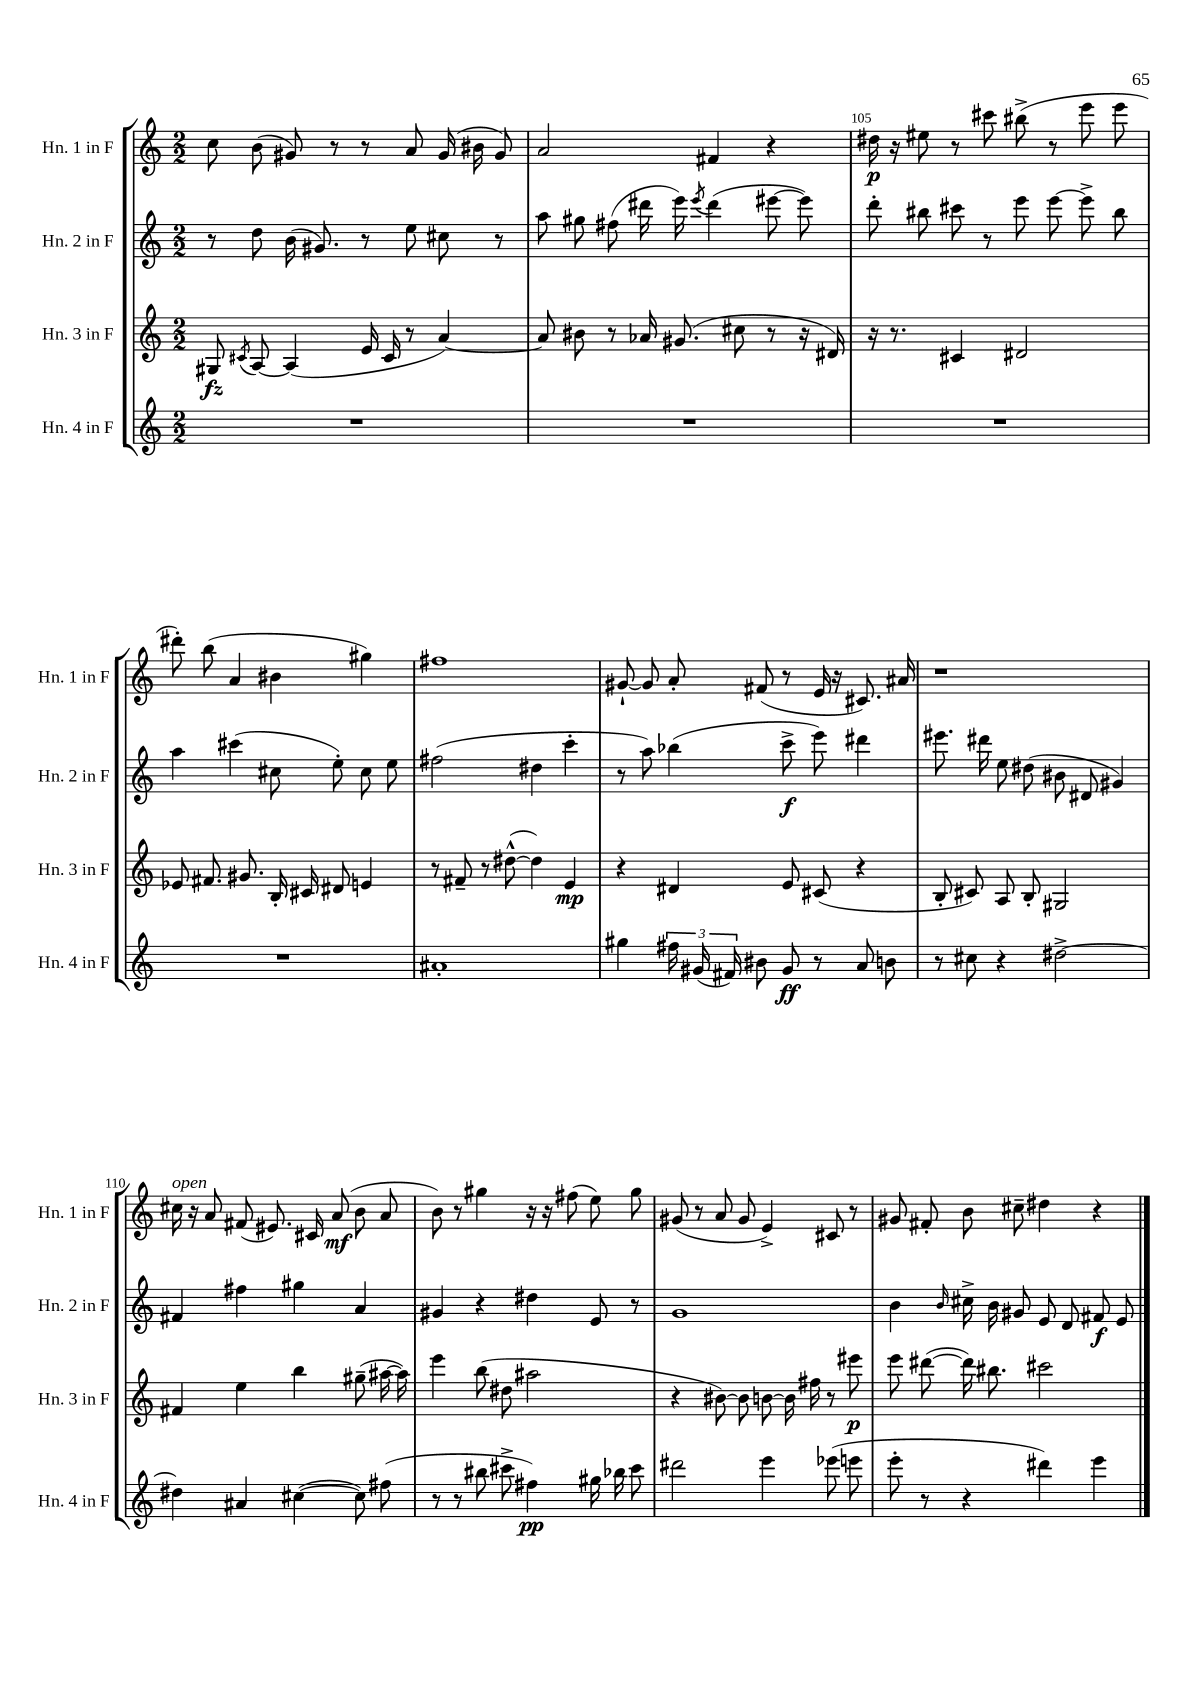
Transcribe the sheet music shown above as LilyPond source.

<<
\new StaffGroup <<
\new Staff = "s0" \with { instrumentName = "Hn. 1 in F" shortInstrumentName = "Hn. 1 in F" } {
    \clef treble \key c \major \numericTimeSignature \time 2/2
    \autoBeamOff c''8 b'8( gis'8) r8 r8 a'8 gis'16( bis'16 gis'8) |
    a'2 fis'4 r4 |
    dis''16\p r16 eis''8 r8 cis'''8 bis''8->( r8 e'''8 e'''8 |
    dis'''8-.) b''8( a'4 bis'4 gis''4) |
    fis''1 |
    gis'8~-! gis'8 a'8-. fis'8( r8 e'16 r16 cis'8.) ais'16 |
    r1 |
    cis''16^\markup { \italic "open" } r16 a'8 fis'8( eis'8.) cis'16 a'8\mf( b'8 a'8 |
    b'8) r8 gis''4 r16 r16 fis''8( e''8) gis''8 |
    gis'8( r8 a'8 gis'8 e'4->) cis'8 r8 |
    gis'8 fis'8-. b'8 cis''8-- dis''4 r4 \bar "|." |
}
\new Staff = "s1" \with { instrumentName = "Hn. 2 in F" shortInstrumentName = "Hn. 2 in F" } {
    \clef treble \key c \major \numericTimeSignature \time 2/2
    \autoBeamOff r8 d''8 b'16( gis'8.) r8 e''8 cis''8 r8 |
    a''8 gis''8 fis''8( dis'''16 e'''16) \acciaccatura { e'''8 } dis'''4( eis'''8~ eis'''8) |
    d'''8-. bis''8 cis'''8 r8 e'''8 e'''8~ e'''8-> bis''8 |
    a''4 cis'''4( cis''8 e''8-.) cis''8 e''8 |
    fis''2( dis''4 c'''4-. |
    r8 a''8) bes''4( c'''8->\f e'''8) dis'''4 |
    eis'''8. dis'''16 e''8 dis''8( bis'8 dis'8 gis'4) |
    fis'4 fis''4 gis''4 a'4 |
    gis'4 r4 dis''4 e'8 r8 |
    g'1 |
    b'4 \grace { b'16 } cis''16-> b'16 gis'8 e'8 d'8 fis'8\f e'8 \bar "|." |
}
\new Staff = "s2" \with { instrumentName = "Hn. 3 in F" shortInstrumentName = "Hn. 3 in F" } {
    \clef treble \key c \major \numericTimeSignature \time 2/2
    \autoBeamOff gis8\fz \acciaccatura { cis'8 } a8~ a4( e'16 cis'16 r8 a'4~) |
    a'8 bis'8 r8 aes'16 gis'8.( cis''8 r8 r16 dis'16) |
    r16 r8. cis'4 dis'2 |
    ees'8 fis'8. gis'8. b16-. cis'16 dis'8 e'4 |
    r8 fis'8-- r8 dis''8~-^( dis''4) e'4\mp |
    r4 dis'4 e'8 cis'8( r4 |
    b8-. cis'8) a8 b8-. gis2 |
    fis'4 e''4 b''4 gis''8--( ais''16~ ais''16) |
    e'''4 b''8( dis''8 ais''2 |
    r4 bis'8~) bis'8 b'8~ b'16 fis''16 r8 eis'''8\p |
    e'''8 dis'''8~( dis'''16) bis''8. cis'''2 \bar "|." |
}
\new Staff = "s3" \with { instrumentName = "Hn. 4 in F" shortInstrumentName = "Hn. 4 in F" } {
    \clef treble \key c \major \numericTimeSignature \time 2/2
    \autoBeamOff R1 |
    R1 |
    R1 |
    R1 |
    ais'1-. |
    gis''4 \tuplet 3/2 { fis''16 gis'16( fis'16) } bis'8 gis'8\ff r8 a'8 b'8 |
    r8 cis''8 r4 dis''2~-> |
    dis''4 ais'4 cis''4~( cis''8) fis''8( |
    r8 r8 bis''8 cis'''8-> fis''4\pp) gis''16 bes''16 cis'''8 |
    dis'''2 e'''4 ees'''8( e'''8 |
    e'''8-. r8 r4 dis'''4) e'''4 \bar "|." |
}
>>
>>
\layout { \context { \Score currentBarNumber = #103 \override BarNumber.break-visibility = ##(#f #t #t) barNumberVisibility = #(every-nth-bar-number-visible 5) } }
